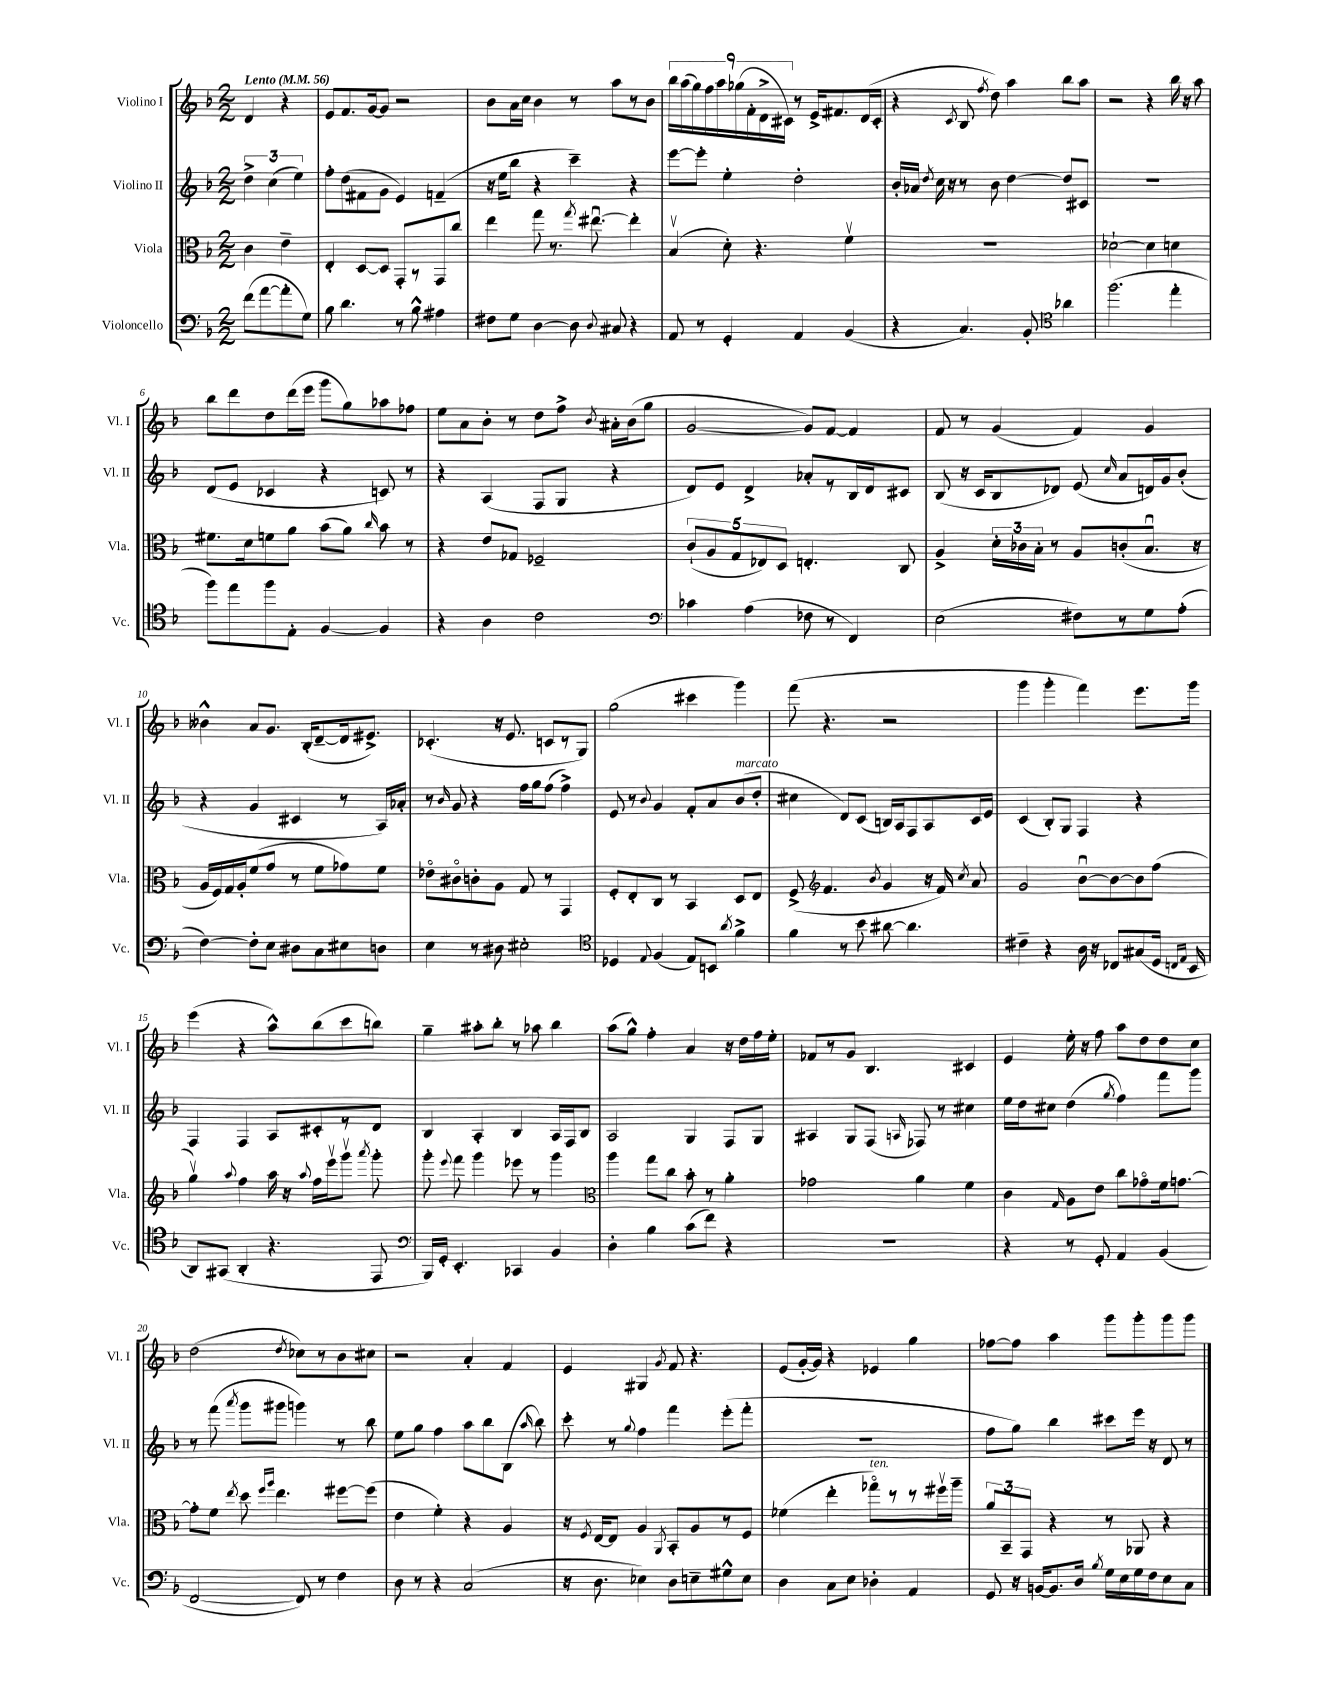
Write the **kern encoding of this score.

**kern	**kern	**kern	**kern
*staff4	*staff3	*staff2	*staff1
*clefF4	*clefC3	*clefG2	*clefG2
*k[b-]	*k[b-]	*k[b-]	*k[b-]
*M2/2	*M2/2	*M2/2	*M2/2
*MM56	*MM56	*MM56	*MM56
(8f	4c	6dd^	4d
[8a	.	.	.
.	.	(6cc	.
8a']	4e~	.	4r
.	.	6ee)	.
8G)	.	.	.
=	=	=	=
8B-	4E'	8ff'	8e
4.d	.	(8dd	8.f
.	[8D	8f#	.
.	.	.	[16g
.	8D]	8g	8g]
8r	8GG'	4e)	2r
8B-^^	8r	.	.
4A#	8GG	(4f~	.
.	8cc	.	.
=	=	=	=
8F#	4ee	16r	8b-
.	.	16ee	.
8G	.	8bb-	16a
.	.	.	16cc
[4D	8gg	4r	4b-
.	8.r	.	.
8D]	.	4ccc~)	8r
.	8qgg	.	.
.	[8.ee#u	.	.
8qqD	.	.	.
8C#	.	.	8aa
4r	4ee#']	4r	8r
.	.	.	8b-
=	=	=	=
8AA	(4B-v	[8eee	18bb-
.	.	.	(18aa
.	.	.	18gg)
8r	.	8eee']	.
.	.	.	18ff
.	.	.	18aa
4GG'	8d')	4ee'	.
.	.	.	(18gg-
.	.	.	18f'
.	4.r	.	.
.	.	.	18d^
.	.	.	18c#)
4AA	.	2dd'	8r
.	.	.	16e^
.	.	.	8.f#
(4BB-	4fv	.	.
.	.	.	(16d
.	.	.	16c#'
=	=	=	=
4r	1r	16b-'	4r
.	.	16a-	.
.	.	8qdd	.
.	.	16cc	.
.	.	16r	.
.	.	.	8qc
4.C)	.	8r	8B-
.	.	.	8qff
.	.	8b-	8dd)
.	.	[4dd	4aa
8BB-'	.	.	.
*clefC4	*	*	*
4a-	.	8dd]	8bb-
.	.	8c#	8aa
=	=	=	=
(2.ff	[2d-`	1r	2r
.	4d-]	.	4r
4ee'	4d	.	16bb-
.	.	.	16r
.	.	.	8aa
=	=	=	=
8ff)	8.f#	(8d	8bb-
8ee	.	8e	8ddd
.	16d	.	.
8ff	8f	4c-	8dd
8E'	8a	.	(16ddd
.	.	.	16eee
[4F	(8b-	4r	8ggg
.	8a)	.	8gg)
.	16qqcc	.	.
4F]	8b-	8c)	8aa-
.	8r	8r	8ff-
=	=	=	=
4r	4r	4r	8ee
.	.	.	8a
4A	8e	(4A	8b-'
.	8G-	.	8r
2c	2F-~	8F	8dd
.	.	8G	8ff^
.	.	.	8qb-
.	.	4r	16a#'
.	.	.	(16b-
.	.	.	8gg
=	=	=	=
*clefF4	*	*	*
4c-	(10c`	8d)	[2g
.	10A	.	.
.	.	8e	.
.	10G	.	.
(4A	.	4d^	.
.	10E-)	.	.
.	10D	.	.
8F-	4.E'	8a-'	8g])
8r	.	8r	[8f
4FF)	.	16B-	4f]
.	.	16d	.
.	8C	8c#	.
=	=	=	=
(2E	4A^	(8B-	8f
.	.	16r	8r
.	.	16c	.
.	24d'	8B-	(4g
.	24c-	.	.
.	24B-'	.	.
.	8r	8d-)	.
8F#)	8A	(8e	4f)
.	.	16qqcc	.
8r	(8c'	8a	.
8G	8.B-u	16d)	4g
.	.	16g	.
(8A'	.	(8b-'	.
.	16r	.	.
=	=	=	=
[4F)	16A	4r	4b--^^
.	16F)	.	.
.	16G	.	.
.	16A'	.	.
8F']	(8f	4g	8a
8E	8g	.	8.g
8D#	8r	4c#	.
.	.	.	(16B-'
8C	8f	.	[8d~
8E#	8g-)	8r	16d]
.	.	.	8.e#^)
8D	8f	16A)	.
.	.	16a-'	.
=	=	=	=
4E	8e-o	8r	(4.c-'
.	.	16qqb-	.
.	8c#o	8g	.
8r	8c'	4r	.
8D#	8A	.	16r
.	.	.	8.e
2E#'	8G	16ff	.
.	.	16gg	.
.	8r	(8ff	8c
.	4GG	4ff^)	8r
.	.	.	8G)
=	=	=	=
*clefC4	*	*	*
4D-	8F'	8e	(2gg
.	8E'	8r	.
8qqE	.	8qqb-	.
(4F	8C	4g	.
.	8r	.	.
8E)	4BB-	8f'	4ccc#
8BB	.	8a	.
8qa	.	.	.
4f^	8D	(8b-	4ggg)
.	8E	8dd'	.
=	=	=	=
4f	(8F^	4cc#	(8fff
*	*clefG2	*	*
.	4.f	.	4.r
8r	.	8d)	.
8b-	.	(8c	.
.	8qb-	.	.
[8a#	4g	16B)	2r
.	.	16A	.
4.a#]	.	8F	.
.	16r	8A	.
.	16f)	.	.
.	8qcc	.	.
.	8a	16c	.
.	.	16e	.
=	=	=	=
4c#~	2g	(4c	4ggg
4r	.	8B-')	4ggg'
.	.	8G	.
16A	[8b-u	4F	4fff)
16r	.	.	.
8C-	8b-_	.	.
(8G#	8b-]	4r	8.eee
16D	(8ff	.	.
16qqC	.	.	.
16qqE	.	.	.
16BB-	.	.	16ggg
=	=	=	=
8AA)	4ggv)	4F	(4eee
(8GG#	.	.	.
.	8qqaa	.	.
4AA'	4ff	4F	4r
4.r	16aa	8A	8aa^^)
.	16r	.	.
.	8qqaa	.	.
.	16ff	8c#'	(8bb-
.	16eeev	.	.
.	8gggv	8r	8ccc
.	8qaaa	.	.
8EE	8ggg'	8d	8bb)
=	=	=	=
*clefF4	*	*	*
16BBB-)	8ggg'	4B-	4gg~
16GG'	.	.	.
.	8qqeee	.	.
4.EE'	8fff	.	.
.	4ggg	4A'	8aa#'
.	.	.	8bb-'
4CC-	8eee-	4B-	8r
.	8r	.	8aa-
4BB-	4ggg	16A	4bb-
.	.	16F	.
.	.	8B-	.
=	=	=	=
*	*clefC3	*	*
4D'	4aa	2A	(8aa
.	.	.	8gg^^)
4B-	8gg	.	4ff'
.	8cc	.	.
(8c	8b-'	4G	4a
8f)	8r	.	.
4r	4a'	8F	16r
.	.	.	16dd
.	.	8G	16ff
.	.	.	16ee'
=	=	=	=
1r	2g-	4A#	8f-
.	.	.	8r
.	.	8G	8g
.	.	(8F	4.B-
.	.	16qqA	.
.	4a	8F-)	.
.	.	8r	.
.	4f	4cc#	4c#
=	=	=	=
4r	4c	16ee	4e
.	.	16dd	.
.	.	8cc#	.
.	16qqG	.	.
8r	8A	(4dd	16ee'
.	.	.	16r
8GG'	8e	.	8ff
.	.	8qgg	.
4AA	8cc	4ff)	8aa
.	8g-o	.	8dd
(4BB-	16f	8fff	8dd
.	[8.g	.	.
.	.	8ggg	8cc
=	=	=	=
[2FF	8g']	8r	(2dd
.	8f	(8fff	.
.	8qee	8qaaa	.
.	8dd	8ggg	.
.	16qqff	.	.
.	16qqaa	.	.
.	4.ee	8ggg#	.
.	.	.	8qdd
8FF])	.	4ggg)	8cc-)
8r	.	.	8r
4F	[8ff#	8r	8b-
.	(8ff#]	8bb-	8cc#
=	=	=	=
8D	4e	8ee	2r
8r	.	8gg	.
4r	4f')	4ff	.
(2C	4r	8aa	4a'
.	.	8bb-	.
.	4A	(8B-	4f
.	.	16qqaa	.
.	.	8bb-)	.
=	=	=	=
16r	16r	8ccc'	4e
.	8qF	.	.
8.D	[16E	.	.
.	8E]	8r	.
.	.	8qqgg	.
4E-)	4A	4ff	4G#
.	8qAA	.	8qg
8D	8BB-'	4fff	8f
8E~	8A	.	4.r
8G#^^	8r	(8eee'	.
8E	8F	8fff'	.
=	=	=	=
4D	(4f-	1r	(8e
.	.	.	[16g'
.	.	.	16g])
8C	4ee'	.	4r
8E	.	.	.
4D-'	8gg-o)	.	4e-
.	8r	.	.
4AA	8r	.	4gg
.	16ff#v	.	.
.	16aa~	.	.
=	=	=	=
8GG	12a	8ff	[8ff-
.	12BB-~	.	.
16r	.	8gg)	8ff-]
.	12GG	.	.
[16BB	.	.	.
8.BB]	4r	4bb-	4aa
16D	.	.	.
8qB-	.	.	.
16G	8r	8ccc#	8ggg
16E	.	.	.
16G	8AA-	16eee	8ggg'
16F	.	16r	.
8E	4r	8d	8ggg
8C	.	8r	8ggg
==	==	==	==
*-	*-	*-	*-
